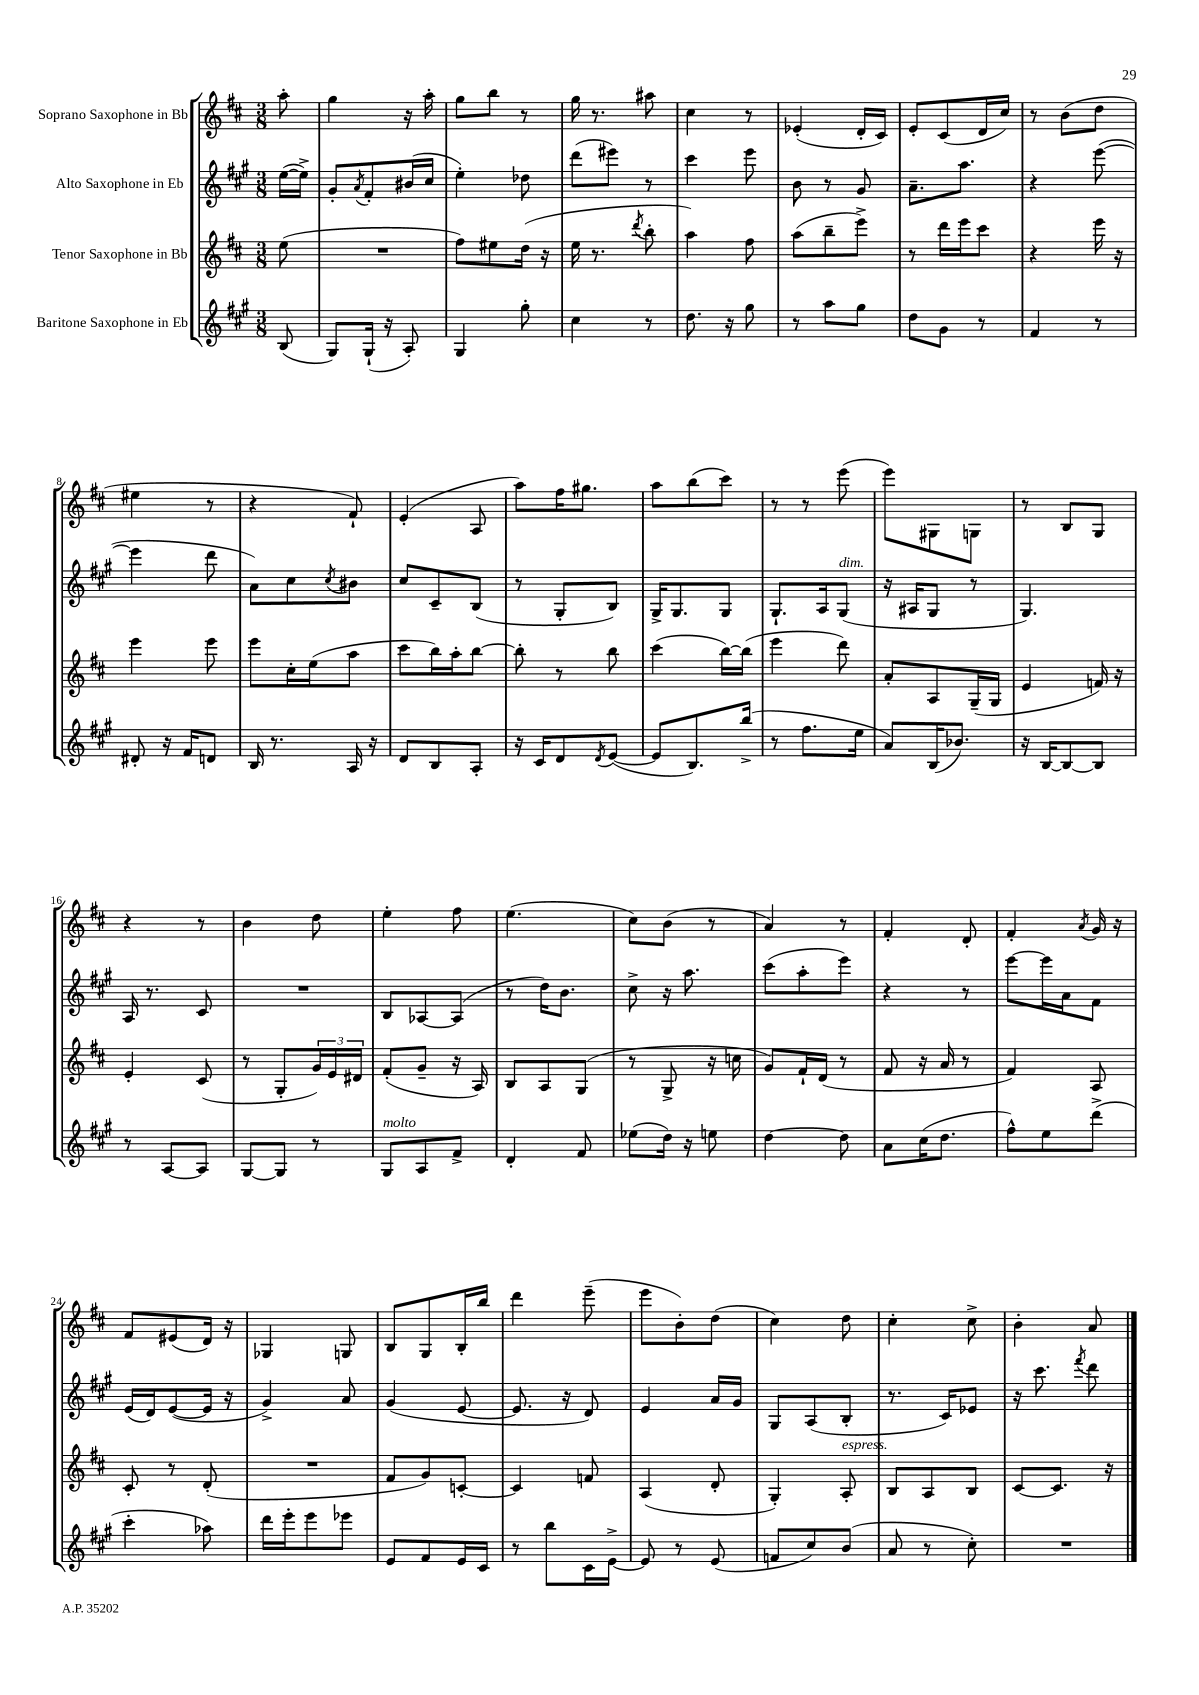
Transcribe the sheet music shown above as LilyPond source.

<<
\new StaffGroup <<
\new Staff = "s0" \with { instrumentName = "Soprano Saxophone in Bb" } {
    \clef treble \key d \major \numericTimeSignature \time 3/8 \partial 8
    a''8-. |
    g''4 r16 a''16-. |
    g''8 b''8 r8 |
    g''16 r8. ais''8 |
    cis''4 r8 |
    ees'4-.( d'16-. cis'16) |
    e'8-. cis'8( d'16 cis''16) |
    r8 b'8( d''8 |
    eis''4 r8 |
    r4 fis'8-!) |
    e'4-.( a8 |
    a''8) fis''16 gis''8. |
    a''8 b''8( cis'''8) |
    r8 r8 e'''8( |
    e'''8) gis8 g8 |
    r8 b8 g8 |
    r4 r8 |
    b'4 d''8 |
    e''4-. fis''8 |
    e''4.( |
    cis''8) b'8( r8 |
    a'4) r8 |
    fis'4-. d'8-. |
    fis'4-. \acciaccatura { a'8 } g'16 r16 |
    fis'8 eis'8( d'16) r16 |
    ges4 g8 |
    b8 g8 b16-. b''16 |
    d'''4 e'''8--( |
    e'''8 b'8-.) d''8( |
    cis''4) d''8 |
    cis''4-. cis''8-> |
    b'4-. a'8 \bar "|." |
}
\new Staff = "s1" \with { instrumentName = "Alto Saxophone in Eb" } {
    \clef treble \key a \major \numericTimeSignature \time 3/8 \partial 8
    e''16~( e''16->) |
    gis'8-. \acciaccatura { a'8 } fis'8-. bis'16( cis''16 |
    e''4-.) des''8 |
    d'''8( eis'''8) r8 |
    cis'''4 e'''8 |
    b'8 r8 gis'8 |
    a'8.-- a''8. |
    r4 e'''8~( |
    e'''4 d'''8 |
    a'8) cis''8 \acciaccatura { cis''8 } bis'8 |
    cis''8 cis'8-- b8( |
    r8 gis8-. b8) |
    gis16-> gis8. gis8 |
    gis8.-! a16 gis8^\markup { \italic "dim." }( |
    r16 ais16 gis8 r8 |
    gis4.) |
    a16 r8. cis'8 |
    R4. |
    b8 aes8~ aes8( |
    r8 d''16) b'8. |
    cis''8-> r16 a''8. |
    cis'''8( a''8-. e'''8) |
    r4 r8 |
    e'''8~ e'''16 a'16 fis'8 |
    e'16( d'16) e'8~( e'16 r16 |
    gis'4->) a'8 |
    gis'4( e'8~ |
    e'8. r16 d'8) |
    e'4 a'16 gis'16 |
    gis8 a8( b8-. |
    r8. cis'16) ees'8 |
    r16 cis'''8. \acciaccatura { fis'''8 } d'''8 \bar "|." |
}
\new Staff = "s2" \with { instrumentName = "Tenor Saxophone in Bb" } {
    \clef treble \key d \major \numericTimeSignature \time 3/8 \partial 8
    e''8( |
    R4. |
    fis''8) eis''8 d''16( r16 |
    e''16 r8. \acciaccatura { d'''8 } b''8-. |
    a''4) fis''8 |
    a''8( b''8-- e'''8->) |
    r8 d'''16 e'''16 cis'''8 |
    r4 e'''16 r16 |
    e'''4 e'''8 |
    e'''8 cis''16-. e''16( a''8 |
    cis'''8 b''16) a''16-. b''8~ |
    b''8-. r8 b''8 |
    cis'''4( b''16~) b''16( |
    e'''4 d'''8) |
    a'8-. a8 g16--( g16 |
    e'4 f'16) r16 |
    e'4-. cis'8( |
    r8 g8-. \tuplet 3/2 { g'16) e'16 dis'16 } |
    fis'8-.( g'8-- r16 a16) |
    b8 a8 g8( |
    r8 g8-> r16 c''16 |
    g'8) fis'16-! d'16( r8 |
    fis'8 r16 a'16 r8 |
    fis'4) a8 |
    cis'8-. r8 d'8-.( |
    R4. |
    fis'8 g'8) c'8~-. |
    c'4 f'8 |
    a4( d'8-. |
    g4-.) a8-.^\markup { \italic "espress." } |
    b8 a8 b8 |
    cis'8~ cis'8. r16 \bar "|." |
}
\new Staff = "s3" \with { instrumentName = "Baritone Saxophone in Eb" } {
    \clef treble \key a \major \numericTimeSignature \time 3/8 \partial 8
    b8( |
    gis8) gis16-!( r16 a8-.) |
    gis4 gis''8-. |
    cis''4 r8 |
    d''8. r16 gis''8 |
    r8 a''8 gis''8 |
    d''8 gis'8 r8 |
    fis'4 r8 |
    dis'8-. r16 fis'16 d'8 |
    b16 r8. a16 r16 |
    d'8 b8 a8-. |
    r16 cis'16 d'8 \acciaccatura { d'8 } e'8~( |
    e'8 b8.) b''16->( |
    r8 fis''8. e''16 |
    a'8) b16( bes'8.) |
    r16 b16~ b8~ b8 |
    r8 a8~ a8 |
    gis8~ gis8 r8 |
    gis8^\markup { \italic "molto" } a8 fis'8-> |
    d'4-. fis'8 |
    ees''8( d''16) r16 e''8 |
    d''4~ d''8 |
    a'8 cis''16( d''8. |
    fis''8-^) e''8 d'''8->( |
    cis'''4-. aes''8) |
    d'''16 e'''16-. e'''8 ees'''8 |
    e'8 fis'8 e'16 cis'16 |
    r8 b''8 cis'16 e'16~-> |
    e'8 r8 e'8( |
    f'8 cis''8) b'8( |
    a'8 r8 cis''8-.) |
    R4. \bar "|." |
}
>>
>>
